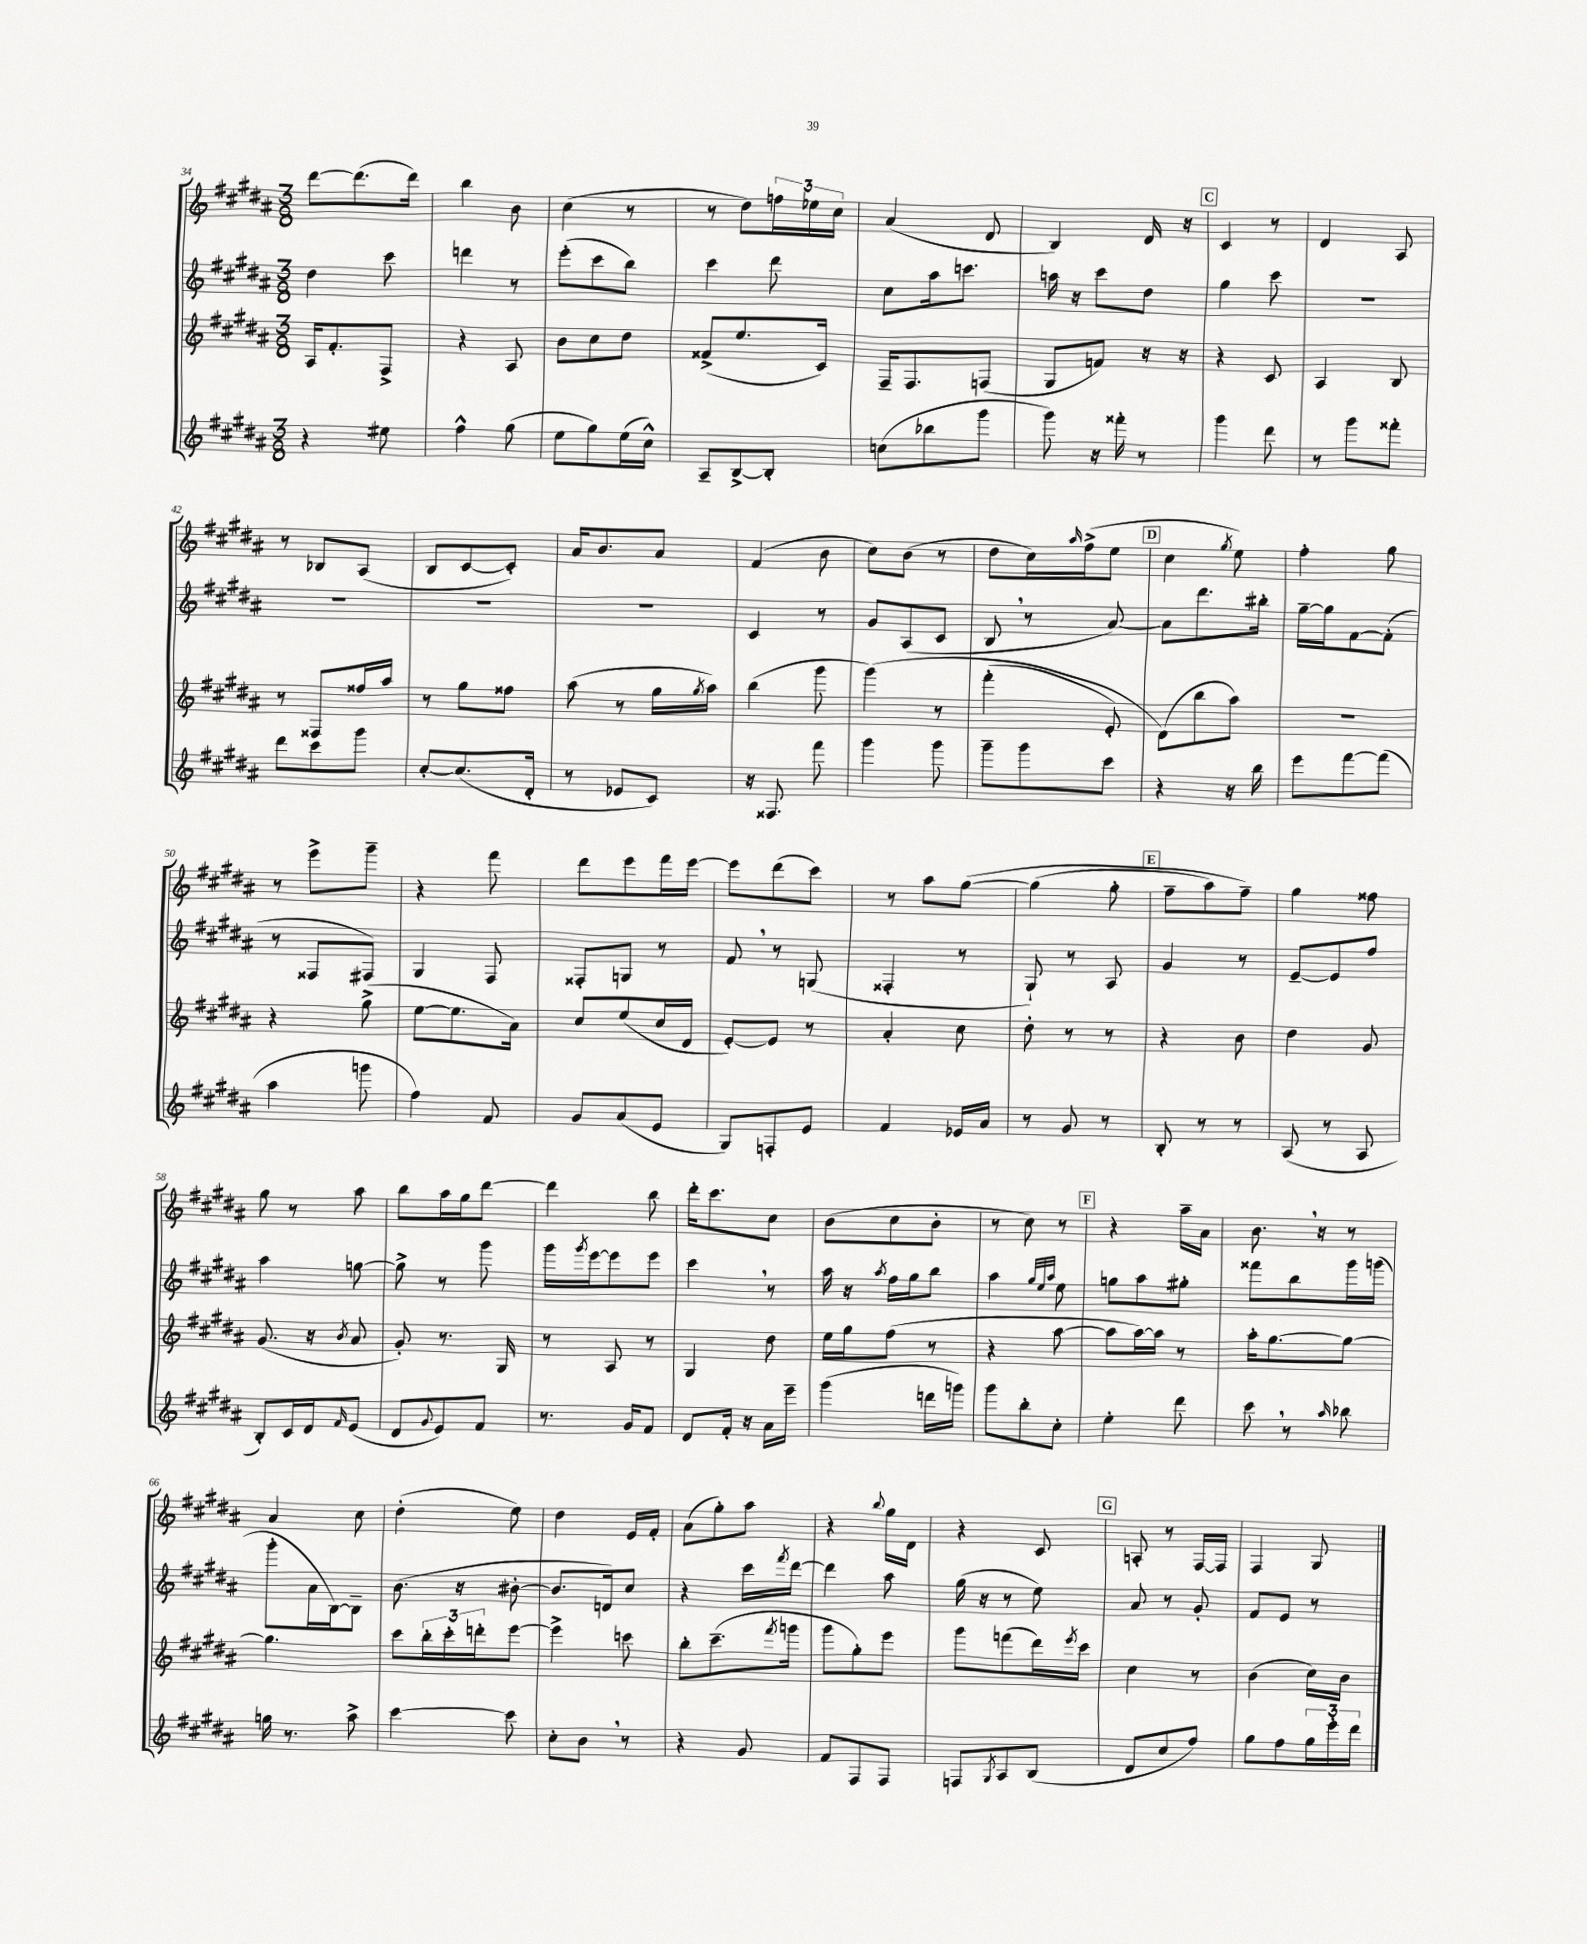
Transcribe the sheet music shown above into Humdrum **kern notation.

**kern	**kern	**kern	**kern
*staff4	*staff3	*staff2	*staff1
*clefG2	*clefG2	*clefG2	*clefG2
*k[f#c#g#d#a#]	*k[f#c#g#d#a#]	*k[f#c#g#d#a#]	*k[f#c#g#d#a#]
*M3/8	*M3/8	*M3/8	*M3/8
4r	16A#/LK	4dd#\	[8ddd#\L
.	8.f#'/	.	.
.	.	.	(8.ddd#\]
8ee#\	8F#^/J	8ccc#\	.
.	.	.	16ddd#\Jk)
=	=	=	=
4ff#^^\	4r	4ddd\	4bb\
(8gg#\	8A#/	8r	8b\
=	=	=	=
8ee\L	8b\L	(8eee'\L	(4cc#\
8gg#\)	8cc#\	8ccc#\	.
(16ee\L	8dd#\J	8bb\J)	8r
16cc#^^\JJ)	.	.	.
=	=	=	=
8A#~/L	(8f##^/L	4ccc#\	8r
[8B^/	8.ee/	.	8dd#\L)
8B'/]J	.	8ddd#\	24ff\L
.	.	.	24ee-\
.	16c#/Jk)	.	.
.	.	.	24cc#\JJ
=	=	=	=
(8cc\L	16F#~/LK	8cc#\L	(4a#/
.	8.F#/	.	.
8bb-\	.	16aa#\k	.
.	.	8.ccc\J	.
8ggg#\J	(8F/J	.	8d#/
=	=	=	=
8ggg#\)	8G#/L	16aa\	4B/)
.	.	16r	.
16r	8f/J)	8ccc#\L	.
16fff##'\	.	.	.
8r	16r	8dd#\J	16d#/
.	16r	.	16r
=	=	=	=
4ggg#\	4r	4gg#\	4c#/
8ddd#\	8c#/	8ccc#\	8r
=	=	=	=
8r	4A#/	4.r	4d#/
8ggg#\L	.	.	.
8fff##'\J	8B/	.	8A#/
=	=	=	=
8ddd#\L	8r	4.r	8r
8ccc#\	8F##/L	.	8B-/L
8ggg#\J	16ff##/L	.	(8A#/J
.	16aa#/JJ	.	.
=	=	=	=
[8cc#'/L	8r	4.r	8B/L
(8.cc#/]	8gg#\L	.	[8c#/
.	8ff##\J	.	8c#'/]J)
16d#'/Jk	.	.	.
=	=	=	=
8r	(8aa#\	4.r	16a#/LK
.	.	.	8.b/
8e-/L	8r	.	.
8c#/J)	16gg#\LL	.	8a#/J
.	8qgg#/	.	.
.	16aa#\JJ)	.	.
=	=	=	=
16r	(4bb\	4c#/	(4f#/
8.F##/	.	.	.
8fff#\	8ggg#\	8r	8b\
=	=	=	=
4ggg#\	&(4ggg#\)	8g#/L	8cc#\L)
.	.	(8A#/	(8b\J
8ggg#\	8r	8c#/J	8r
=	=	=	=
8ggg#~\L	(4fff#'\	8B/	8dd#\L
8ggg#\	.	8r	16cc#\L)
.	.	.	16qqaa#/
.	.	.	(16ff#^\J
8ccc#\J	8e'/)	[8a#/)	8ee\J
=	=	=	=
4r	(8d#\L&)	8a#\]L	4cc#\
.	8bb\	8.ddd#\	.
.	.	.	8qgg#/
16r	8aa#\J)	.	8ee\)
16bb\	.	16bb#'\Jk	.
=	=	=	=
8eee\L	4.r	[16gg#~\LL	4ff#'\
.	.	16gg#\]J	.
[8fff#\	.	[8f#\	.
(8fff#\]J	.	(8f#'\]J	8gg#\
=	=	=	=
4aa#\	4r	8r	8r
.	.	8F##/L	8eee^\L
8ggg\	(8gg#^\	8F#/J)	8ggg#~\J
=	=	=	=
4ff#\)	[8ee\L	4G#/	4r
.	8.ee\]	.	.
8f#/	.	8F#/	8fff#\
.	16a#\Jk)	.	.
=	=	=	=
8g#/L	8cc#/L	8F##'/L	8ddd#\L
(8a#/	(8ee/	8G/J	8eee\
8e/J	16cc#/L	8r	16fff#\L
.	16d#/JJ	.	[16eee\JJ
=	=	=	=
8G#/L)	[8e'/L)	8f#/	8eee\]L
8F'/	8e/]J	8r	(8ddd#\
8e/J	8r	(8G/	8ccc#\J)
=	=	=	=
4f#/	4a#'/	4F##'/	8r
.	.	.	8aa#\L
16e-/LL	8cc#\	8r	&([8gg#\J
16a#/JJ	.	.	.
=	=	=	=
8r	8dd#'\	8G#`/)	(4gg#\]
8g#/	8r	8r	.
8r	8r	8A#/	8gg#'\
=	=	=	=
8B'/	4r	4g#/	8ff#~\L
8r	.	.	8aa#\)
8r	8b\	8r	8ff#~\J&)
=	=	=	=
(8A#/	4dd#\	[8e~/L	4gg#\
8r	.	8e/]	.
8A#/	8g#/	8ff#/J	8ff##\
=	=	=	=
8B'/L)	(8.g#/	4aa#\	8gg#\
16c#/L	.	.	8r
16d#/J	16r	.	.
16qqf#/	8qb/	.	.
(8e/J	8a#/	[8gg\	8aa#\
=	=	=	=
8d#/L	8g#'/)	8gg^\]	8bb\L
8qqg#/	.	.	.
8e/)	8.r	8r	16aa#\L
.	.	.	16gg#\J
8f#/J	.	8ggg#\	[8ddd#\J
.	16G#/	.	.
=	=	=	=
8.r	8r	16ggg#\LL	4ddd#\]
.	.	8qggg#/	.
.	.	[16eee\J	.
.	8A#/	8eee\]	.
16g#/LK	.	.	.
8f#/J	8r	8eee\J	8bb\
=	=	=	=
8d#/L	4G#/	4ccc#\	16ddd#'\LK
.	.	.	8.ccc#\
16f#'/Jk	.	.	.
16r	.	.	.
16a#\LL	8dd#\	8r	8cc#\J
16eee~\JJ	.	.	.
=	=	=	=
(4ggg#\	16ee\LL	16aa#\	(8b\L
.	16gg#\J	16r	.
.	.	8qaa#/	.
.	(8ff#\J	16ff#\LL	8cc#\
.	.	16gg#\J	.
16ddd\LL	8r	8bb\J	8b'\J
16ggg\JJ)	.	.	.
=	=	=	=
8ggg#\L	4r	4aa#\	8r
8bb'\	.	.	8cc#\)
.	.	32qqgg#/LLL	.
.	.	32qqee/	.
.	.	32qqaa#/JJJ	.
8cc#'\J	[8aa#\	8ee\	8r
=	=	=	=
4ee'\	8aa#\]L	8gg\L	4r
.	[16aa#\L)	8aa#\	.
.	16aa#\]JJ	.	.
8ddd#\	8r	8gg#'\J	16aa#~\LL
.	.	.	16a#\JJ
=	=	=	=
8ccc#\	16aa#'\LK	8fff##\L	8.b\
.	[8.gg#\	.	.
8r	.	8bb\	.
.	.	.	16r
16qqaa#/	.	.	.
8bb-\	8gg#\_J	16ggg#\L	8r
.	.	(16ggg\JJ	.
=	=	=	=
16gg\	4.gg#\]	8ggg#'\L	4a#/
8.r	.	.	.
.	.	16a#\L	.
.	.	[16B\J)	.
8aa#^\	.	8B~\]J	8cc#\
=	=	=	=
[4ccc#\	8ccc#\L	(8.b\	(4dd#'\
.	24bb'\L	.	.
.	24ccc#'\	.	.
.	.	16r	.
.	24ddd'\J	.	.
8ccc#\]	[8eee\J	[8b#'\	8ee\)
=	=	=	=
8cc#'\L	4eee^\]	8.b#/]L	4dd#\
8b\J	.	.	.
.	.	16d/k)	.
8r	8ccc\	8cc#/J	16e/LL
.	.	.	16f#'/JJ
=	=	=	=
4r	8bb'\L	4r	(8a#\L
.	(8.ccc#~\	.	8gg#'\)
8g#/	.	16ccc#\LL	8aa#\J
.	8qfff#/	8qfff#/	.
.	16ggg\Jk	[16ddd#\JJ	.
=	=	=	=
8f#/L	8ggg#\L	4ddd#\]	4r
8F#/	8gg#'\)	.	.
.	.	.	8qqbb/
8F#/J	8eee\J	8aa#\	16gg#\LL
.	.	.	16d#\JJ
=	=	=	=
8F/L	8ggg#\L	(16gg#\	4r
.	.	16r	.
8qG#/	.	.	.
8A#/	(8fff\	8r	.
(8B/J	16ddd#\L)	8ee\)	8c#/
.	8qeee/	.	.
.	16ccc#\JJ	.	.
=	=	=	=
8d#/L	4cc#\	8a#/	8A'/
8cc#/	.	8r	8r
8ff#/J)	8r	8g#'/	[16F#/LL
.	.	.	16F#/]JJ
=	=	=	=
8gg#\L	(4b\	8f#/L	4F#/
8ff#\	.	8e/J	.
24gg#\L	16cc#\LL)	8r	8G#/
24eee'\	.	.	.
.	16b\JJ	.	.
24ddd#\JJ	.	.	.
==	==	==	==
*-	*-	*-	*-
